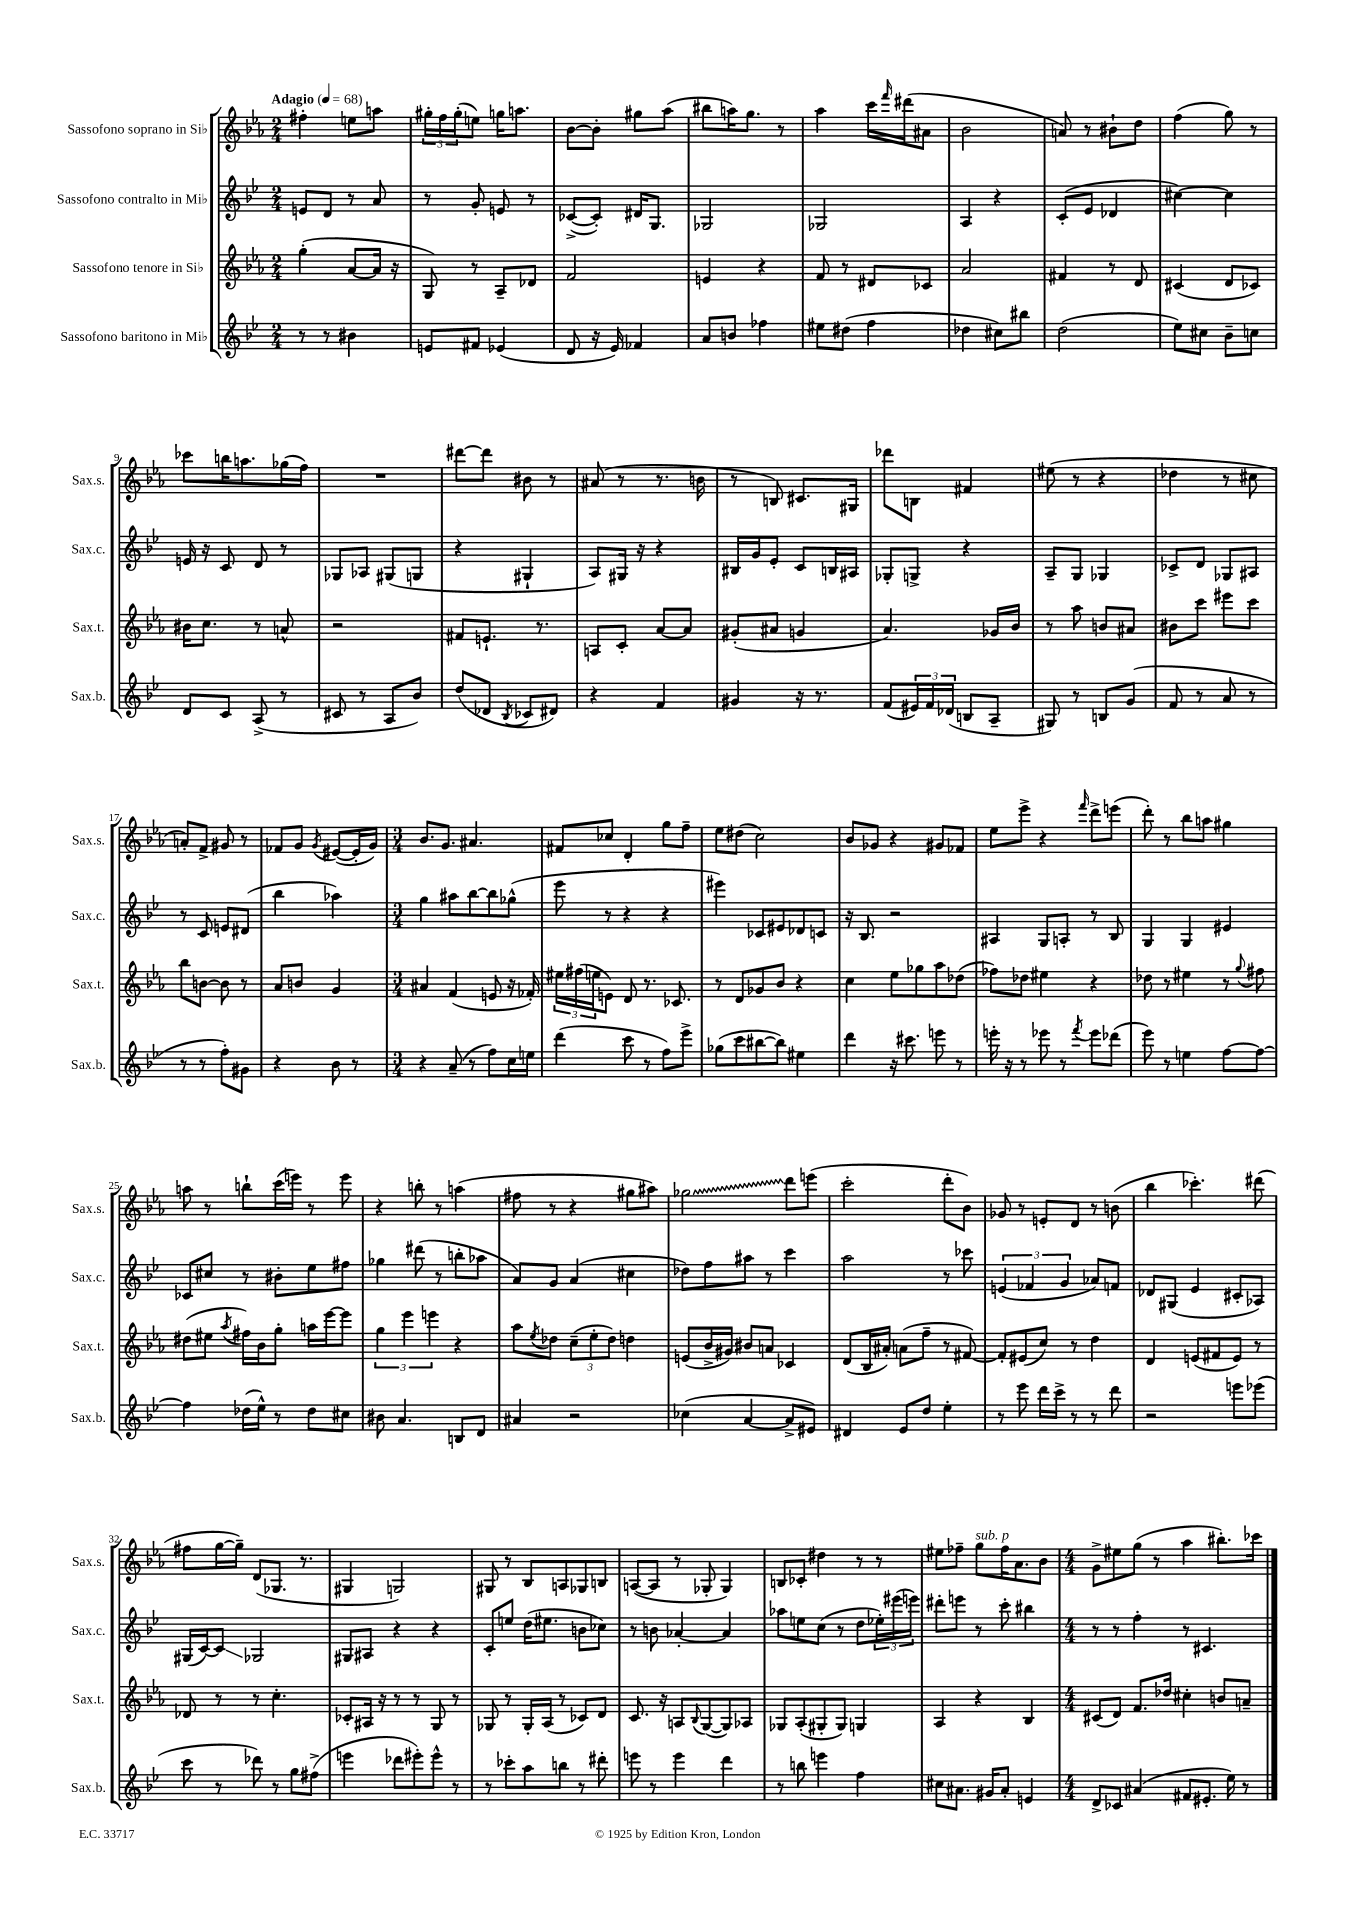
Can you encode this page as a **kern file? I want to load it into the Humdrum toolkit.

**kern	**kern	**kern	**kern
*staff4	*staff3	*staff2	*staff1
*clefG2	*clefG2	*clefG2	*clefG2
*k[b-e-]	*k[b-e-a-]	*k[b-e-]	*k[b-e-a-]
*M2/4	*M2/4	*M2/4	*M2/4
*MM68	*MM68	*MM68	*MM68
8r	(4gg'	8e	4ff#'
8r	.	8d	.
4b#	[8a-	8r	8ee
.	16a-]	8a	8aa
.	16r	.	.
=	=	=	=
8e	8G)	8r	24gg#'
.	.	.	24ff
.	.	.	(24gg#'
8f#	8r	8g'	8ee)
(4e-	8A-~	8e	16gg
.	.	.	8.aa
.	8d-	8r	.
=	=	=	=
8d	2f	([8c-^	[8b-
16r	.	8c-'])	8b-']
16e-)	.	.	.
4f-	.	16d#	8gg#
.	.	8.G	.
.	.	.	(8aa-
=	=	=	=
8a	4e	2G-	8bb#
8b	.	.	16aa)
.	.	.	8.gg
4ff-	4r	.	.
.	.	.	8r
=	=	=	=
8ee#	8f	2G-	4aa-
(8dd#	8r	.	.
4ff	8d#	.	16ccc
.	.	.	16qqfff
.	.	.	(16ddd#
.	8c-	.	8a#
=	=	=	=
4dd-	2a-	4A	2b-
8cc#)	.	4r	.
8bb#	.	.	.
=	=	=	=
(2dd	4f#	(8c'	8a)
.	.	8e-	8r
.	8r	4d-	8b#`
.	8d	.	8dd
=	=	=	=
8ee-)	(4c#	[4cc#)	(4ff
8cc#	.	.	.
8b-~	8d	4cc#]	8gg)
8cc	8c-)	.	8r
=	=	=	=
8d	16b#	16e	8ccc-
.	8.cc	16r	.
8c	.	8c	16bb
.	.	.	8.aa
(8A^	8r	8d	.
8r	8a^^	8r	(16gg-
.	.	.	16ff)
=	=	=	=
8c#	2r	8G-	2r
8r	.	8A-	.
8A	.	(8G#	.
8b-)	.	8G	.
=	=	=	=
(8dd	8f#	4r	[8ddd#
8d-	8.e`	.	8ddd#]
8qB-	.	.	.
8c-	.	4G#`	8b#
.	8.r	.	.
8d#)	.	.	8r
=	=	=	=
4r	8A	8A)	(8a#
.	8c'	16G#	8r
.	.	16r	.
4f	[8a-	4r	8.r
.	8a-]	.	.
.	.	.	16b
=	=	=	=
4g#	(8g#'	16B#	8r
.	.	16g	.
.	8a#	8e-'	8B)
16r	4g	8c	8.c#
8.r	.	.	.
.	.	16B	.
.	.	16A#	16G#
=	=	=	=
(8f	4.a-)	8G-'	8ddd-
24e#)	.	8G^	8B
24f	.	.	.
(24d-	.	.	.
8B	.	4r	4f#
8A~	16g-	.	.
.	16b-	.	.
=	=	=	=
8G#)	8r	8A~	(8ee#
8r	8aa-	8G	8r
8B	8b	4G-	4r
(8g	8a#	.	.
=	=	=	=
8f	8b#	8c-^	4dd-
8r	8ccc	8d	.
8a	8eee#	8G-	8r
8r	8ccc	8A#	8cc#
=	=	=	=
8r	8bb-	8r	8a')
8r	[8b	8c	8f^
8ff')	8b]	8e	8g#
8g#	8r	(8d#	8r
=	=	=	=
4r	8a-	4bb-	8f-
.	8b	.	8g
.	.	.	8qg
8b-	4g	4aa-)	([8e#
8r	.	.	16e#']
.	.	.	16g)
=	=	=	=
*M3/4	*M3/4	*M3/4	*M3/4
4r	4a#	4gg	8.b-
.	.	.	8.g
(8a~	(4f	8aa#	.
8r	.	[8bb-	4.a#
8ff)	8e	8bb-]	.
16cc	16r	(8gg-^^	.
16ee	16f-')	.	.
=	=	=	=
(4ddd	24ee#	8eee-	8f#
.	(24ff#	.	.
.	24ee	.	.
.	8e)	8r	8cc-
8ccc	8d	4r	4d'
8r	8.r	.	.
8ff)	.	4r	8gg
.	8.c-	.	.
8eee-^	.	.	8ff~
=	=	=	=
(8gg-	8r	4eee#)	8ee-
8ccc	8d	.	(8dd#
[8bb#	8g-	8c-	2cc)
8bb#])	8b-	8e#	.
4ee#	4r	8d-	.
.	.	8c	.
=	=	=	=
4ddd	4cc	16r	8b-
.	.	8.B-	.
.	.	.	8g-
16r	8ee-	2r	4r
8.ccc#	.	.	.
.	8gg-	.	.
8eee	8aa-	.	8g#
8r	(8dd-	.	8f-
=	=	=	=
16eee'	8ff-)	4A#	8ee-
16r	.	.	.
8r	8dd-	.	8eee-^
8eee-	4ee#	8G	4r
8r	.	8A'	.
8qfff	.	.	16qqfff
8eee-	4r	8r	8ddd^
(8ddd-	.	8B-	(8eee
=	=	=	=
8eee-)	8dd-	4G	8ddd')
8r	8r	.	8r
4ee	4ee#	4G	8bb-
.	.	.	8aa
[8ff	8r	4e#	4gg#
.	8qqgg	.	.
8ff_	8ff#	.	.
=	=	=	=
4ff]	(8dd#	8c-	8aa
.	8ee#	8cc#	8r
.	8qaa-	.	.
(16dd-	16ff#)	8r	8bb`
16ee-^^)	16b-	.	.
8r	8gg'	8b#'	(16ccc
.	.	.	16eee)
8dd-	16aa	8ee-	8r
.	[16eee-	.	.
8cc#	8eee-]	8ff#	8eee
=	=	=	=
8b#	6gg	4gg-	4r
4.a	.	.	.
.	6eee-	.	.
.	.	(8ddd#	8bb'
.	6eee	.	.
.	.	8r	8r
8B	4r	8bb'	(4aa
8d	.	8aa-	.
=	=	=	=
4a#	8aa-	8a)	8ff#
.	8qee-	.	.
.	8dd-	8g	8r
2r	(12cc~	(4a	4r
.	12ee-'	.	.
.	12dd-)	.	.
.	4dd	4cc#	8gg#
.	.	.	8aa#)
=	=	=	=
(4cc-	(8e	8dd-)	2gg-
.	16b-^	8ff	.
.	16g#)	.	.
[4a	8b#	8aa#	.
.	8a	8r	.
8a^]	4c-	4ccc	8ddd
8e#)	.	.	(8eee
=	=	=	=
4d#	(8d	2aa	2ccc'
.	16B-	.	.
.	16a#')	.	.
8e-	(8a	.	.
8dd	8ff~	.	.
4ee-'	8r	8r	8ddd'
.	[8f#)	8ccc-	8b-)
=	=	=	=
8r	8f#']	(6e	8g-
8eee-	(8e#	.	8r
.	.	6f-	.
16ddd	8cc)	.	8e'
16ccc^	.	.	.
.	.	6g	.
8r	8r	.	8d
8r	4dd	8a-)	8r
8ddd	.	8f	(8b
=	=	=	=
2r	4d	8d-	4bb-
.	.	(8G#	.
.	(8e	4e-	4.ccc-')
.	8f#	.	.
8eee	8e)	8c#'	.
(8eee-	8r	8A-)	(8ddd#
=	=	=	=
8ccc	8d-	(16G#	8ff#
.	.	[16c)	.
8r	8r	8c]	[16gg
.	.	.	16gg~])
8ddd-)	8r	2G-	(8d
8r	4.cc'	.	8.G-
8gg	.	.	.
.	.	.	8.r
(8ff#^	.	.	.
=	=	=	=
4eee	8c-'	8G#	4G#
.	16A#	8A#	.
.	16r	.	.
8ddd-	8r	4r	2G)
8eee#')	8r	.	.
8eee#^^	8G	4r	.
8r	8r	.	.
=	=	=	=
8r	8G-	8c'	8G#
8ccc-'	8r	8ee	8r
8aa	16G-'	(16dd	8B-
.	(16A-	8.ee#	.
8bb	8r	.	8A
8r	8c-)	8b	8G-
8ddd#'	8d	8cc-)	8B
=	=	=	=
8eee	8.c	8r	([8A
8r	.	8b	8A]
.	16r	.	.
4eee	8A	[4a-'	8r
.	8qqB-	.	.
.	([8G	.	8G-'
4ddd	8G])	4a-]	4G-)
.	8A-	.	.
=	=	=	=
8r	8G-	8aa-	8B
8bb	(8A-'	8ee	8c-'
4eee	8G#'	(8cc	4dd#
.	8G#)	8r	.
4ff	4G	8dd	8r
.	.	24ee-')	8r
.	.	(24eee#	.
.	.	24eee)	.
=	=	=	=
8cc#	4A-	8ddd#'	8ee#
8.a#	.	8eee	8ff-~
.	4r	8r	8gg
16g#	.	.	.
8a#'	.	8ccc'	16ff-
.	.	.	8.a-
4e	4B-	4bb#	.
.	.	.	8b-
=	=	=	=
*M4/4	*M4/4	*M4/4	*M4/4
8d^	(8c#	8r	8g^
8c-	8d)	8r	8ee#
(4a#	8.f	4ff'	(8gg
.	.	.	8r
.	16dd-	.	.
8f#	4cc#'	8r	4aa-
8.e#'	.	4.c#	.
.	8b	.	8.bb#')
16ee-)	.	.	.
8r	8a~	.	.
.	.	.	16ccc-
==	==	==	==
*-	*-	*-	*-
